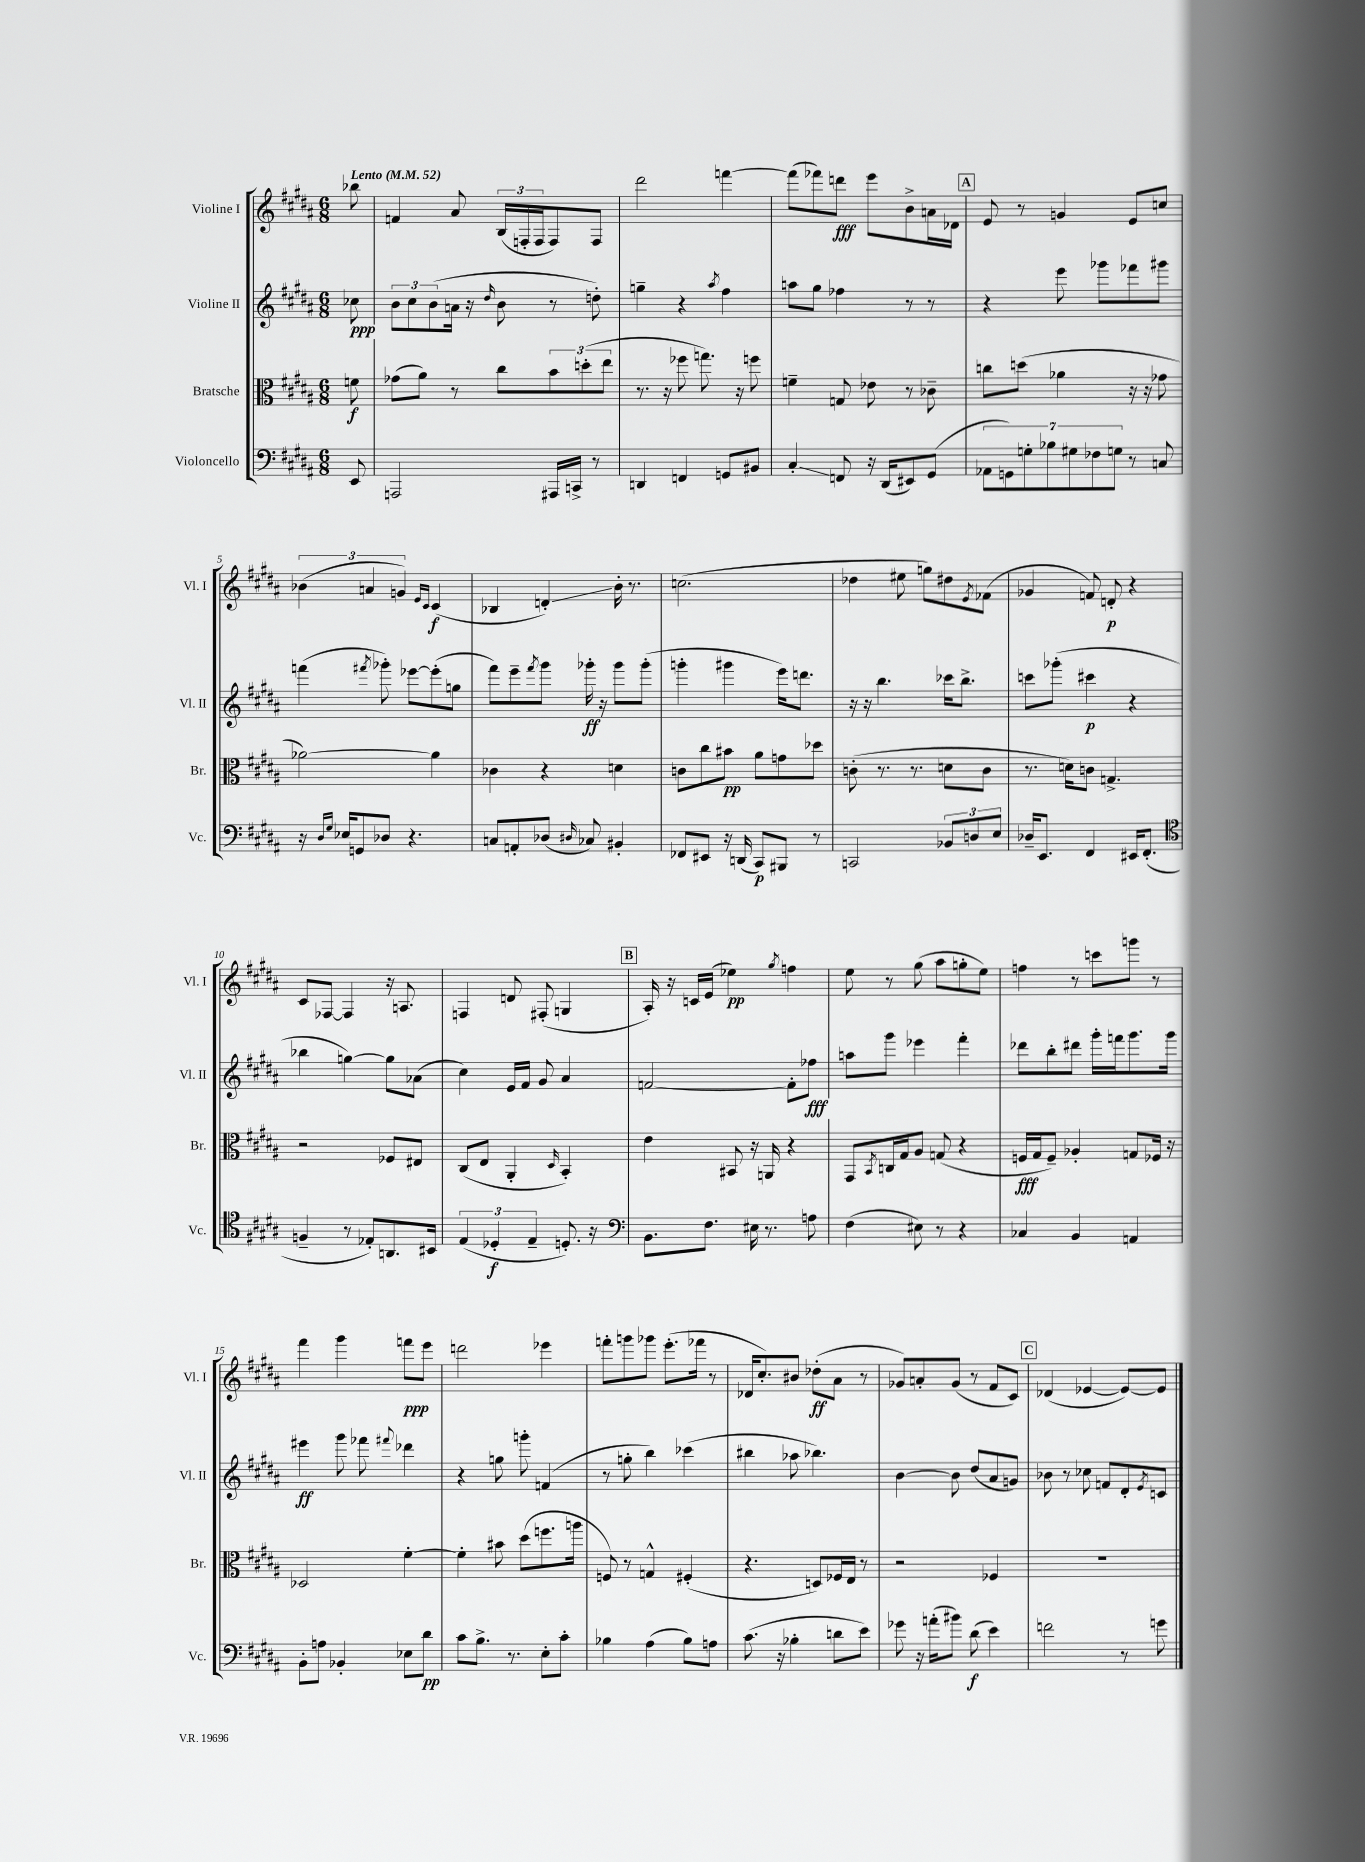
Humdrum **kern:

**kern	**kern	**kern	**kern
*staff4	*staff3	*staff2	*staff1
*clefF4	*clefC3	*clefG2	*clefG2
*k[f#c#g#d#a#]	*k[f#c#g#d#a#]	*k[f#c#g#d#a#]	*k[f#c#g#d#a#]
*M6/8	*M6/8	*M6/8	*M6/8
*MM52	*MM52	*MM52	*MM52
8EE	8f	8cc-	8bb-
=	=	=	=
2AAA	(8g-	12b	4f
.	.	12cc#	.
.	8a#)	.	.
.	.	(12b	.
.	8r	16a	8a#
.	.	16r	.
.	.	16qqdd#	.
.	8cc#	8b	(24B
.	.	.	24F'
.	.	.	24F
16AAA#	12b	8r	8F)
16CC^	.	.	.
.	(12dd'	.	.
8r	.	8dd')	8F
.	12ee	.	.
=	=	=	=
4DD	8.r	4gg~	2ddd#
.	16r	.	.
4FF	8ff-	4r	.
.	8.gg)	.	.
.	.	8qaa#	.
8GG	.	4ff#	[4fff
.	16r	.	.
8BB#	8ff	.	.
=	=	=	=
4C#'	4f~	8aa	(8fff]
.	.	8gg#	8fff-)
8FF	8G	4ff-	8ddd
16r	8e-	.	8eee
(16DD#	.	.	.
8EE#)	8r	8r	8b^
(8GG#	8c-~	8r	16a
.	.	.	16d-
=	=	=	=
14AA-	8cc	4r	8e
14GG)	.	.	.
.	(8dd	.	8r
14G'	.	.	.
14B-	.	.	.
.	4a-	8eee	4g
14G#	.	.	.
14F-	.	.	.
.	.	8ggg-	.
14G	.	.	.
8r	16r	8fff-	8e
.	16r	.	.
8C	8g-	8ggg#	8cc
=	=	=	=
16r	[2a-)	(4fff	(6b-
16qqD#	.	.	.
16qqG#	.	.	.
16E-	.	.	.
8GG	.	.	.
.	.	.	6a
.	.	8qfff#	.
8D-	.	8ggg-')	.
.	.	.	6g)
4.r	.	[8eee-	.
.	.	.	16qqe
.	.	.	16qqc#
.	4a-]	(8eee-']	(4c#
.	.	8gg	.
=	=	=	=
8C	4c-	8fff#)	4B-
8AA'	.	8eee~	.
.	.	8qfff#	.
(8D-	4r	8ggg#	4d')
16qqD#	.	.	.
8C-)	.	16ggg-'	.
.	.	16r	.
4BB#'	4d	8ggg-	16b'
.	.	.	8.r
.	.	(8ggg-'	.
=	=	=	=
8FF-	8c	4ggg'	(2.cc
8EE#	8cc#	.	.
16r	8b#	4ggg#	.
(16DD	.	.	.
8CC#)	8a#	.	.
8BBB#	8g	16eee)	.
.	.	8.ddd	.
8r	8dd-	.	.
=	=	=	=
2CC	(8c'	16r	4dd-
.	.	16r	.
.	8.r	4.bb	.
.	.	.	8ee#
.	8.r	.	.
.	.	.	8gg)
12BB-	8d	16ccc-	8dd#
.	.	8.bb^	.
12D	.	.	.
.	.	.	8qe
.	8c	.	(8f-
12E	.	.	.
=	=	=	=
16D-~	8.r	8ccc	4g-
8.EE	.	.	.
.	.	(8ggg-'	.
.	16d)	.	.
4FF#	8c	4ccc#	8f)
.	4.G^	.	8d'
16EE#	.	4r	4r
(8.FF#'	.	.	.
=	=	=	=
*clefC4	*	*	*
4F~	2r	4bb-	8c#
.	.	.	[8F-
8r	.	[4gg)	4F-]
8E-')	.	.	.
8.AA	8F-	8gg]	16r
.	.	.	8.A
.	8E#	(8a-	.
16BB#	.	.	.
=	=	=	=
(6E	(8C#	4cc#)	4F
.	8E	.	.
6D-'	.	.	.
.	4AA#'	16e	8d
.	.	16f#	.
6E~	.	.	.
.	.	8g#	(8F#'
.	16qqD#	.	.
8.D')	4BB')	4a#	4G
16r	.	.	.
=	=	=	=
*clefF4	*	*	*
8.BB	4e	[2f	16A#')
.	.	.	16r
.	.	.	16c
8.F#	.	.	(16e
.	8BB#	.	4ee-)
16E#	16r	.	.
8.r	16AA	.	.
.	.	.	8qgg#
.	4r	8f']	4ff
8A	.	8ff-	.
=	=	=	=
(4F#	8GG#	8aa	8ee
.	8qBB	.	.
.	16C	8ggg#	8r
.	16G#	.	.
8E#)	8A#	4eee-	(8gg#
8r	(8G	.	8aa#
4r	4r	4fff#'	8gg'
.	.	.	8ee)
=	=	=	=
4C-	16F	8ddd-	4ff
.	16G#	.	.
.	8F~)	8bb'	.
4BB	4A-'	8ddd#	8r
.	.	16ggg#'	8ccc
.	.	16fff	.
4AA	8G	8.ggg#	8ggg
.	16F-	.	8r
.	16r	16ggg#	.
=	=	=	=
8BB'	2D-	4eee#	4fff#
8A	.	.	.
4BB-'	.	8ggg#	4ggg#
.	.	8fff-	.
.	.	8qqfff#	.
8E-	[4f#'	4ddd-	8fff
8d#	.	.	8eee
=	=	=	=
8c#	4f#']	4r	2ddd
8.B^	.	.	.
.	8b#	8gg	.
8.r	.	.	.
.	(8dd#	8ggg'	.
8E'	8.ff	(4f	4eee-
8c#'	.	.	.
.	16aa	.	.
=	=	=	=
4B-	8F)	8r	8fff'
.	8r	8gg'	8ggg
(4A#	4G^^	4bb)	8ggg-
.	.	.	(8.eee'
8B-)	(4F#'	(4ccc-	.
.	.	.	16fff-
8A	.	.	8r
=	=	=	=
(8.c#	4.r	4bb#	16d-
.	.	.	8.cc#')
16r	.	.	.
4B-'	.	8aa-	8b#
.	8D)	4.bb-)	(8dd-'
8d	16F-	.	8a#
.	16E	.	.
8e)	8r	.	8r
=	=	=	=
8g-	2r	[4b	8g-)
16r	.	.	8a'
(16a'	.	.	.
8b#)	.	8b]	(8g-
(8d#	.	(8dd#	8r
4e)	4F-	8a#	8f#
.	.	8g)	8c#)
=	=	=	=
2f	2.r	8b-	(4d-
.	.	8r	.
.	.	8cc-	[4e-
.	.	8f	.
8r	.	8d#'	8e-_)
.	.	8qe	.
8g	.	8c	8e-]
==	==	==	==
*-	*-	*-	*-
